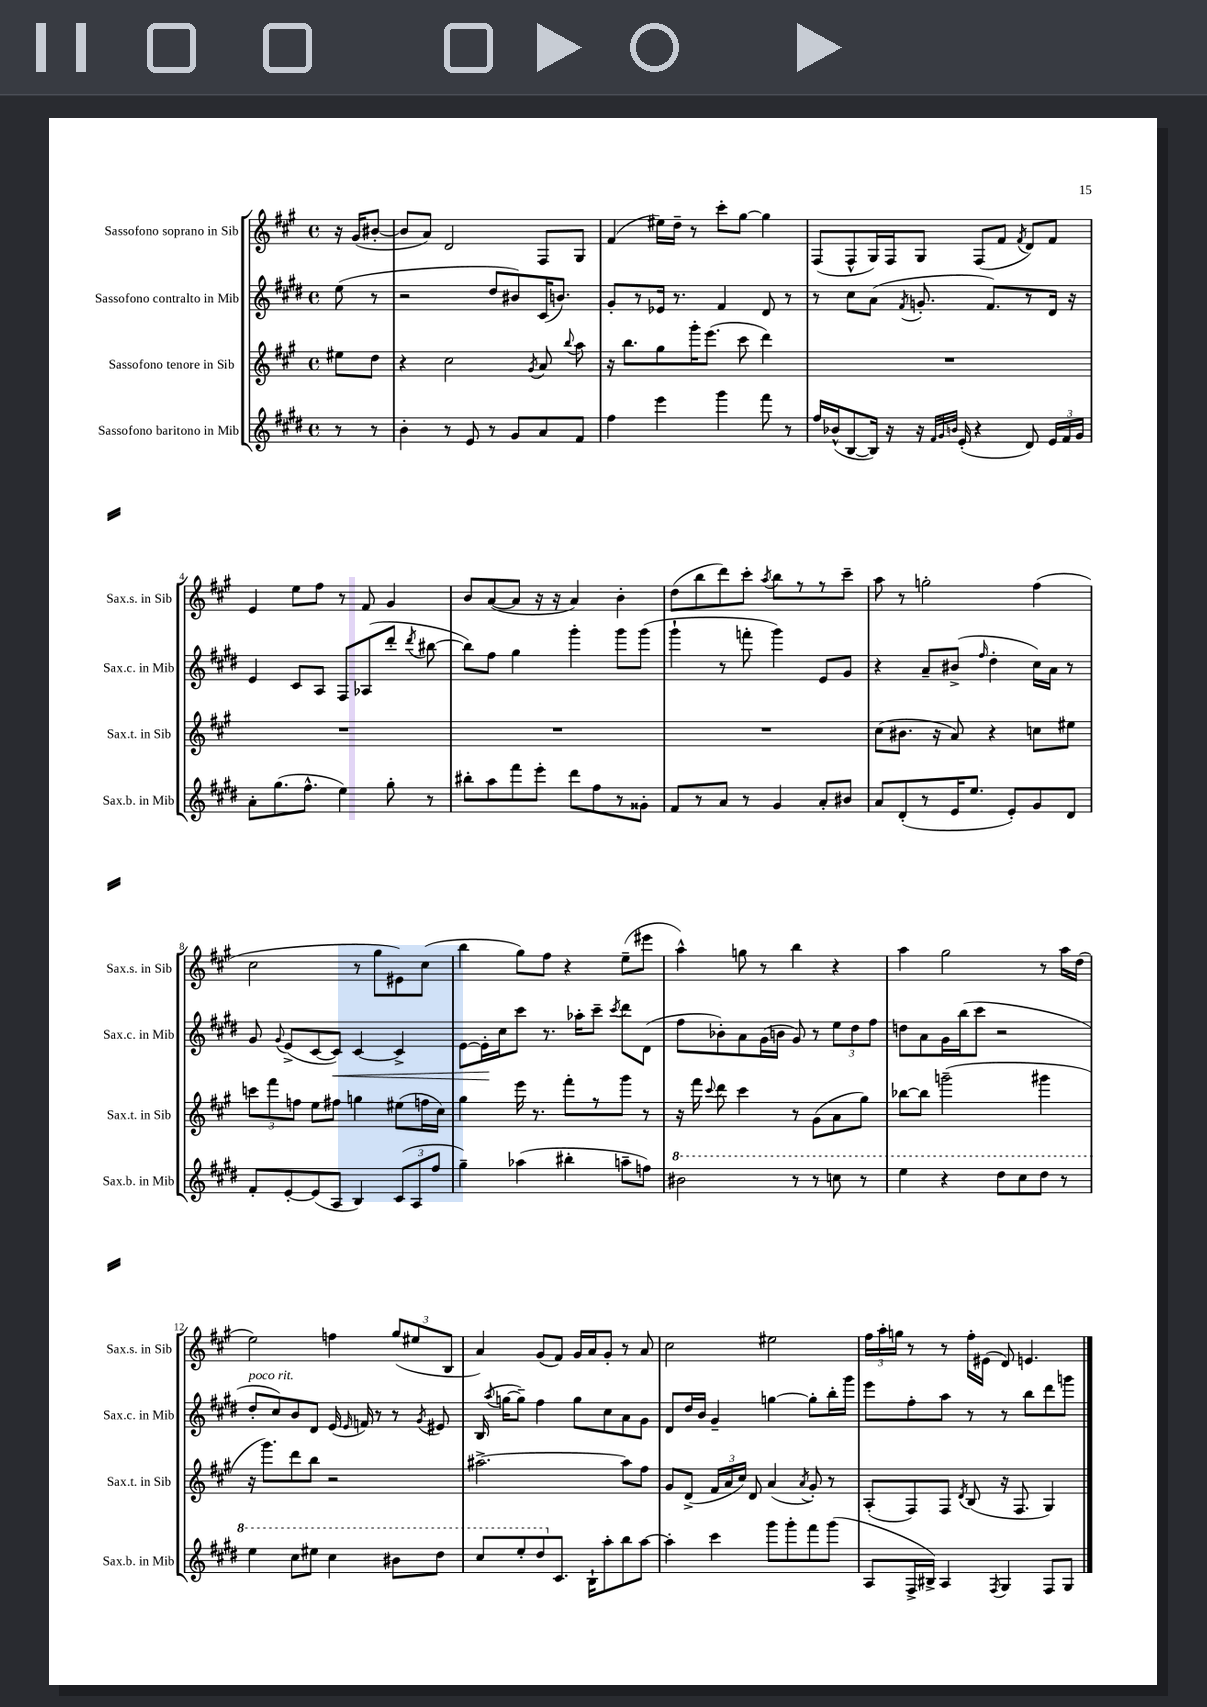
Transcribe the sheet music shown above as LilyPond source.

<<
\new StaffGroup <<
\new Staff = "s0" \with { instrumentName = "Sassofono soprano in Sib" shortInstrumentName = "Sax.s. in Sib" } {
    \clef treble \key a \major \defaultTimeSignature \time 4/4 \partial 4
    \autoBeamOff r16 gis'16[( bis'8]~-. |
    bis'8[ a'8]) d'2 fis8[ gis8] |
    fis'4( eis''16[) d''16]-- r8 cis'''8[-. gis''8]~ gis''4 |
    fis8[( fis8-^ gis16) fis16 gis8] fis8[( fis'8] \acciaccatura { fis'8 } d'8[) fis'8] |
    e'4 e''8[ fis''8] r8 fis'8 gis'4 |
    b'8[ a'8~( a'8] r16 r16 a'4) b'4-. |
    d''8[( b''8 d'''8) cis'''8]-. \acciaccatura { a''8 } b''8[ r8 r8 cis'''8]-- |
    a''8 r8 g''2-. fis''4( |
    cis''2 r8 gis''8[ eis'8) cis''8]( |
    b''4 gis''8[) fis''8] r4 e''8[--( eis'''8] |
    a''4-^) g''8 r8 b''4 r4 |
    a''4 gis''2 r8 a''16[ d''16]( |
    e''2) f''4 \tuplet 3/2 { gis''8[( eis''8 b8] } |
    a'4) gis'8[( fis'8]) gis'16[ a'16 gis'8]-. r8 a'8 |
    cis''2 eis''2 |
    \tuplet 3/2 { fis''16[ a''16-. g''16] } r8 r8 fis''16[-. eis'16]( d'8) e'4. \bar "|." |
}
\new Staff = "s1" \with { instrumentName = "Sassofono contralto in Mib" shortInstrumentName = "Sax.c. in Mib" } {
    \clef treble \key e \major \defaultTimeSignature \time 4/4 \partial 4
    \autoBeamOff e''8( r8 |
    r2 dis''8[ bis'8) cis'16( b'8.]) |
    gis'8[-. r8 ees'16] r8. fis'4 dis'8 r8 |
    r8 cis''8[ a'8]( \acciaccatura { fis'8 } g'8.-. fis'8.[) r8 dis'16] r16 |
    e'4 cis'8[ a8] fis8[ aes8( dis'''8]-. \acciaccatura { dis'''8 } bis''8~ |
    bis''8[) fis''8] gis''4 gis'''4-. gis'''8[ gis'''8]( |
    gis'''4-! r8 f'''8-. gis'''4) e'8[ gis'8] |
    r4 a'8[-- bis'8]->( \grace { fis''16 } dis''4-. cis''16[) a'16] r8 |
    gis'8 \appoggiatura { gis'8 } e'8[->( cis'8~ cis'8]\<) cis'4~ cis'4-> |
    e'8[~ e'16-.\! cis''16 cis'''8] r8. aes''16[-. cis'''8]-- \acciaccatura { cis'''8 } dis'''8[ dis'8]( |
    fis''8[ bes'8-.) a'8 gis'16( b'16] gis'8) r8 \tuplet 3/2 { e''8[ dis''8 fis''8] } |
    d''8[ a'8 gis'16 b''16( cis'''8] r2 |
    dis''8[-.^\markup { \italic "poco rit." } cis''8) b'8 dis'8] e'16( \grace { e'16 } f'16) r8 r8 \acciaccatura { gis'8 } eis'8 |
    b16( \acciaccatura { a''8 } g''16[~ g''8]--) fis''4 g''8[ cis''8 a'8 gis'8] |
    dis'8[ dis''16 b'16] gis'4-- g''4~ g''8[-. b''16-. gis'''16] |
    e'''8[ fis''8-. a''8] r8 r8 b''8[ dis'''8 g'''8] \bar "|." |
}
\new Staff = "s2" \with { instrumentName = "Sassofono tenore in Sib" shortInstrumentName = "Sax.t. in Sib" } {
    \clef treble \key a \major \defaultTimeSignature \time 4/4 \partial 4
    \autoBeamOff eis''8[ d''8] |
    r4 cis''2 \acciaccatura { gis'8 } a'8 \appoggiatura { b''8 } a''8 |
    r16 b''8.[ gis''8 gis'''16-. e'''8.]( cis'''8 d'''4) |
    R1 |
    R1 |
    R1 |
    R1 |
    cis''8[( bis'8.] r16 a'8) r4 c''8[ eis''8] |
    \tuplet 3/2 { c'''8[ fis'''8 f''8] } e''8[ fis''8] g''4 eis''8[( f''16 cis''16]) |
    gis''4 e'''16 r8. fis'''8[-. r8 gis'''8] r8 |
    r16 fis'''16 \appoggiatura { cis'''8 } d'''8 cis'''4 r8 gis'8[( a'8 gis''8]) |
    bes''8[~ bes''8] g'''2--( gis'''4 |
    r16 gis'''8.[) d'''8 b''8] r2 |
    ais''2.~-> ais''8[ fis''8] |
    gis'8[ d'8]->( \tuplet 3/2 { fis'16[ a'16 cis''16]) } d'8 a'4( \acciaccatura { a'8 } gis'8-.) r8 |
    a8[-.( fis8) fis8] \acciaccatura { d'8 } b8( r16 fis8. gis4) \bar "|." |
}
\new Staff = "s3" \with { instrumentName = "Sassofono baritono in Mib" shortInstrumentName = "Sax.b. in Mib" } {
    \clef treble \key e \major \defaultTimeSignature \time 4/4 \partial 4
    \autoBeamOff r8 r8 |
    b'4-. r8 e'8 r8 gis'8[ a'8 fis'8] |
    fis''4 e'''4 gis'''4 fis'''8 r8 |
    fis''16[ bes'16-^( b8~ b16]) r16 r16 \grace { fis'32[ gis'32 b'32] } e'16-.( r4 dis'8) \tuplet 3/2 { e'16[ fis'16 gis'16] } |
    a'8[-. gis''8.( fis''8.]-^ e''4) gis''8-. r8 |
    bis''8[-. a''8 fis'''8 e'''8]-. dis'''8[ fis''8 r8 gisis'8]-. |
    fis'8[ r8 a'8] r8 gis'4 a'8[-. bis'8] |
    a'8[ dis'8-.( r8 e'16 e''8.] e'8[-.) gis'8 dis'8] |
    fis'8[-. e'8~-. e'8( a8] b4) \tuplet 3/2 { cis'8[( a8 fis''8] } |
    gis''4--) aes''4( bis''4-. a''8[-- f''8]) |
    \ottava #1 bis''2 r8 r8 c'''8 r8 |
    e'''4 r4 dis'''8[ cis'''8 dis'''8] r8 |
    e'''4 cis'''8[ eis'''8] cis'''4 bis''8[ dis'''8] |
    cis'''8[ e'''8-. dis'''8 \ottava #0 cis'8.] b16[-! a''8-. b''8 a''8]~ |
    a''4-. cis'''4 gis'''8[ gis'''8-. fis'''8 gis'''8]( |
    a8[ fis16-> bis16]->) a4 \acciaccatura { fis8 } gis4 fis8[ gis8] \bar "|." |
}
>>
>>
